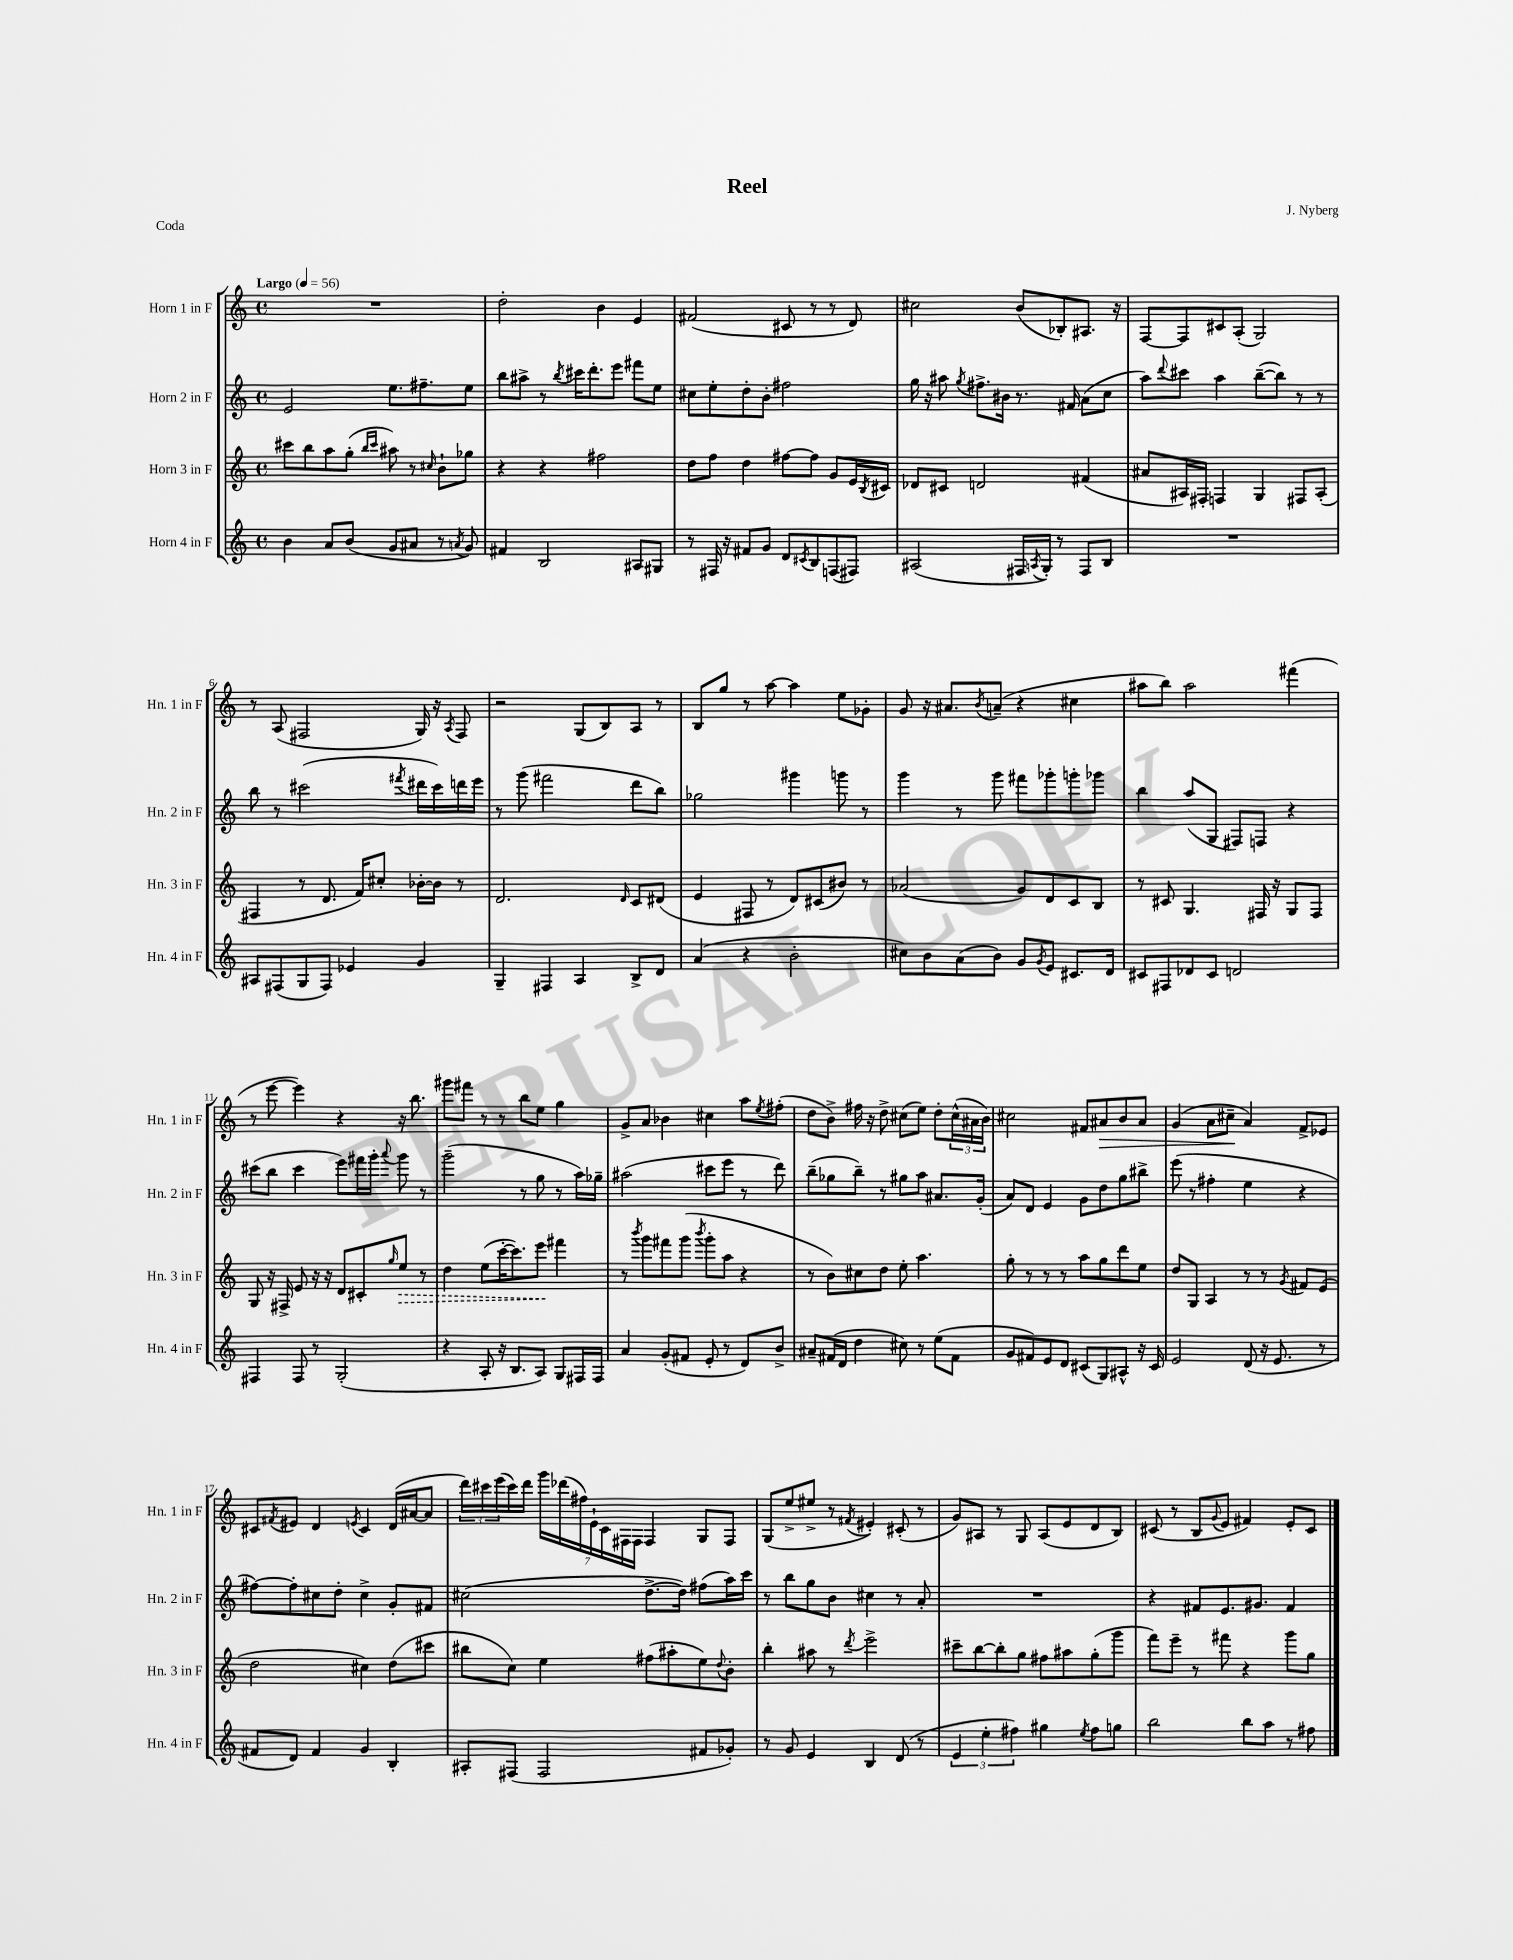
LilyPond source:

\header { title = "Reel" composer = "J. Nyberg" piece = "Coda" }
<<
\new StaffGroup <<
\new Staff = "s0" \with { instrumentName = "Horn 1 in F" shortInstrumentName = "Hn. 1 in F" } {
    \clef treble \key c \major \defaultTimeSignature \time 4/4 \tempo "Largo" 4 = 56
    R1 |
    d''2-. b'4 e'4 |
    fis'2( cis'8 r8 r8 d'8) |
    cis''2 b'8( bes8-.) ais8. r16 |
    f8~ f8 cis'8 a8-.( g2) |
    r8 a8( fis2 g16) r16 \acciaccatura { a8 } fis8 |
    r2 g8( b8) a8 r8 |
    b8 g''8 r8 a''8~ a''4 e''8 ges'8-. |
    g'8 r16 ais'8. \acciaccatura { b'8 } a'8--( r4 cis''4 |
    ais''8 b''8) ais''2 fis'''4( |
    r8 e'''8~ e'''4) r4 r16 b''8. |
    gis'''8 fis'''8 r8 r8 b''8 e''8 g''4 |
    g'8-> a'8 bes'4 cis''4 a''8 \acciaccatura { e''8 } fis''8-.( |
    d''8 b'8->) fis''16 r16 d''8-> cis''8( e''8) d''8-. \tuplet 3/2 { cis''16-^( ais'16 b'16) } |
    cis''2 fis'8 ais'8\> b'8 ais'8 |
    g'4( a'8 cis''8--\! a'4) f'8-> ees'8 |
    cis'8 \acciaccatura { fis'8 } eis'8 d'4 \acciaccatura { e'8 } cis'4 d'16( ais'16~ ais'8 |
    \tuplet 3/2 { d'''16) cis'''16 e'''16( } cis'''16) d'''16 \tuplet 7/4 { g'''16 des'''16( fis''16) e'16-! c'16 fis16 fis16 } fis4 g8 fis8 |
    g8( e''8-> eis''8-> r8 \acciaccatura { fis'8 } eis'4-.) cis'8-.( r8 |
    g'8) ais8 r8 g8 ais8( e'8 d'8 b8) |
    cis'8( r8 b8 \appoggiatura { g'8 } e'8 fis'4) e'8-. cis'8 \bar "|." |
}
\new Staff = "s1" \with { instrumentName = "Horn 2 in F" shortInstrumentName = "Hn. 2 in F" } {
    \clef treble \key c \major \defaultTimeSignature \time 4/4
    e'2 e''8. fis''8.-- e''8 |
    b''8 ais''8-> r8 \acciaccatura { b''8 } cis'''16 d'''8.-. e'''8 fis'''8 e''8 |
    cis''8 e''8-. d''8-. b'8-. fis''2 |
    g''16 r16 ais''8 \acciaccatura { g''8 } fis''8.-> bis'16 r8. fis'16 a'8( c''8 |
    a''8) \appoggiatura { d'''8 } cis'''8 a''4 b''8~--( b''8) r8 r8 |
    b''8 r8 cis'''2( \acciaccatura { fis'''8 } dis'''16 cis'''16) d'''16 e'''16 |
    r8 g'''8( fis'''2 d'''8 b''8) |
    ges''2 gis'''4 g'''8 r8 |
    g'''4 r8 g'''8 fis'''8 ges'''8-. g'''8-. ges'''8 |
    b''4 a''8( g8 fis8) f8 r4 |
    cis'''8( b''8 cis'''4 e'''8) fis'''16 g'''16-. \appoggiatura { a'''8 } g'''8 r8 |
    g'''2--( r8 g''8 r8 a''16) ges''16-- |
    ais''2( cis'''8 e'''8 r8 d'''8) |
    b''8--( ges''8 b''8--) r8 gis''8 a''8 ais'8. g'16-.( |
    a'8) d'8 e'4 g'8 d''8 g''8 bis''8-> |
    e'''8( r8 fis''4-. e''4 r4 |
    fis''8~) fis''8-. cis''8 d''8-. cis''4-> g'8-. fis'8 |
    cis''2( d''8.~-> d''16) fis''8( a''16) c'''16 |
    r8 b''8 g''8 b'8 cis''4 r8 a'8-. |
    R1 |
    r4 fis'8 e'8. gis'8. fis'4 \bar "|." |
}
\new Staff = "s2" \with { instrumentName = "Horn 3 in F" shortInstrumentName = "Hn. 3 in F" } {
    \clef treble \key c \major \defaultTimeSignature \time 4/4
    cis'''8 b''8 a''8 g''8-.( \grace { b''16 cis'''16 } ais''8) r8 \grace { cis''16 } b'8-! ges''8 |
    r4 r4 fis''2 |
    d''8 f''8 d''4 fis''8~ fis''8 g'8 e'16 \acciaccatura { b8 } cis'16 |
    des'8 cis'8 d'2 fis'4( |
    ais'8 ais16) fis16-. f4 g4 fis8 ais8-.( |
    fis4 r8 d'8. f'16) cis''8-. bes'16~-. bes'16 r8 |
    d'2. \grace { d'16 } c'8 dis'8( |
    e'4 fis8 r8 d'8) cis'8( bis'8) r8 |
    aes'2( g'8) d'8 c'8 b8 |
    r8 cis'8 g4. fis16 r16 g8 fis8 |
    g8 r16 fis16-> e'8 r16 r16 d'8 cis'8-. \grace { g''16 } \once \override Hairpin.style = #'dashed-line e''8\> r8 |
    d''4 e''8( c'''16~-. c'''8.) e'''8\! fis'''4 |
    r8 \acciaccatura { b'''8 } g'''8 fis'''8 g'''8( \acciaccatura { b'''8 } g'''8-. a''8 r4 |
    r8 b'8) cis''8 d''8 e''8-. a''4. |
    g''8-. r8 r8 r8 a''8 g''8 d'''8 e''8 |
    d''8 g8 a4 r8 r8 \acciaccatura { g'8 } fis'8 e'8( |
    d''2 cis''4) d''8( cis'''8 |
    bis''8 c''8) e''4 fis''8( ais''8-. e''8) \appoggiatura { d''8 } b'8-. |
    b''4-. ais''8 r8 \acciaccatura { d'''8 } e'''2-> |
    cis'''8-- b''8~ b''8-. g''8 fis''8 ais''8 g''8-.( g'''8 |
    f'''8) e'''8-- r8 fis'''8 r4 g'''8 g''8 \bar "|." |
}
\new Staff = "s3" \with { instrumentName = "Horn 4 in F" shortInstrumentName = "Hn. 4 in F" } {
    \clef treble \key c \major \defaultTimeSignature \time 4/4
    b'4 a'8 b'8( g'8 ais'8 r8 \acciaccatura { a'8 } g'8) |
    fis'4 b2 ais8 gis8 |
    r8 fis16 r16 fis'8 g'8 d'8 \acciaccatura { cis'8 } b8 f8( fis8) |
    ais2( fis16 \acciaccatura { a8 } g16-.) r8 fis8 b8 |
    R1 |
    ais8 fis8( g8 fis8) ees'4 g'4 |
    g4-- fis4 a4 b8-> d'8 |
    a'4( r4 b'2-. |
    cis''8) b'8 a'8( b'8) g'8 \acciaccatura { g'8 } e'8 cis'8. d'16 |
    cis'8 fis8 des'8 cis'8 d'2 |
    fis4 fis8 r8 g2-.( |
    r4 a8-. r16 b8. a8) g8 fis16 fis16 |
    a'4 g'8-.( fis'8 e'8-. r8 d'8) b'8-> |
    ais'8-- fis'16( d'16 d''4 cis''8) r8 e''8( fis'8 |
    g'8 fis'8) e'8 d'8 cis'8( g8) ais8-^ r16 cis'16 |
    e'2 d'8( r16 e'8. r8 |
    fis'8 d'8) fis'4 g'4 b4-. |
    ais8-. fis8( fis2 fis'8 ges'8-.) |
    r8 g'8 e'4 b4 d'8( r8 |
    \tuplet 3/2 { e'4 e''4-. fis''4) } gis''4 \acciaccatura { e''8 } fis''8 g''8 |
    b''2 b''8 a''8 r8 fis''8 \bar "|." |
}
>>
>>
